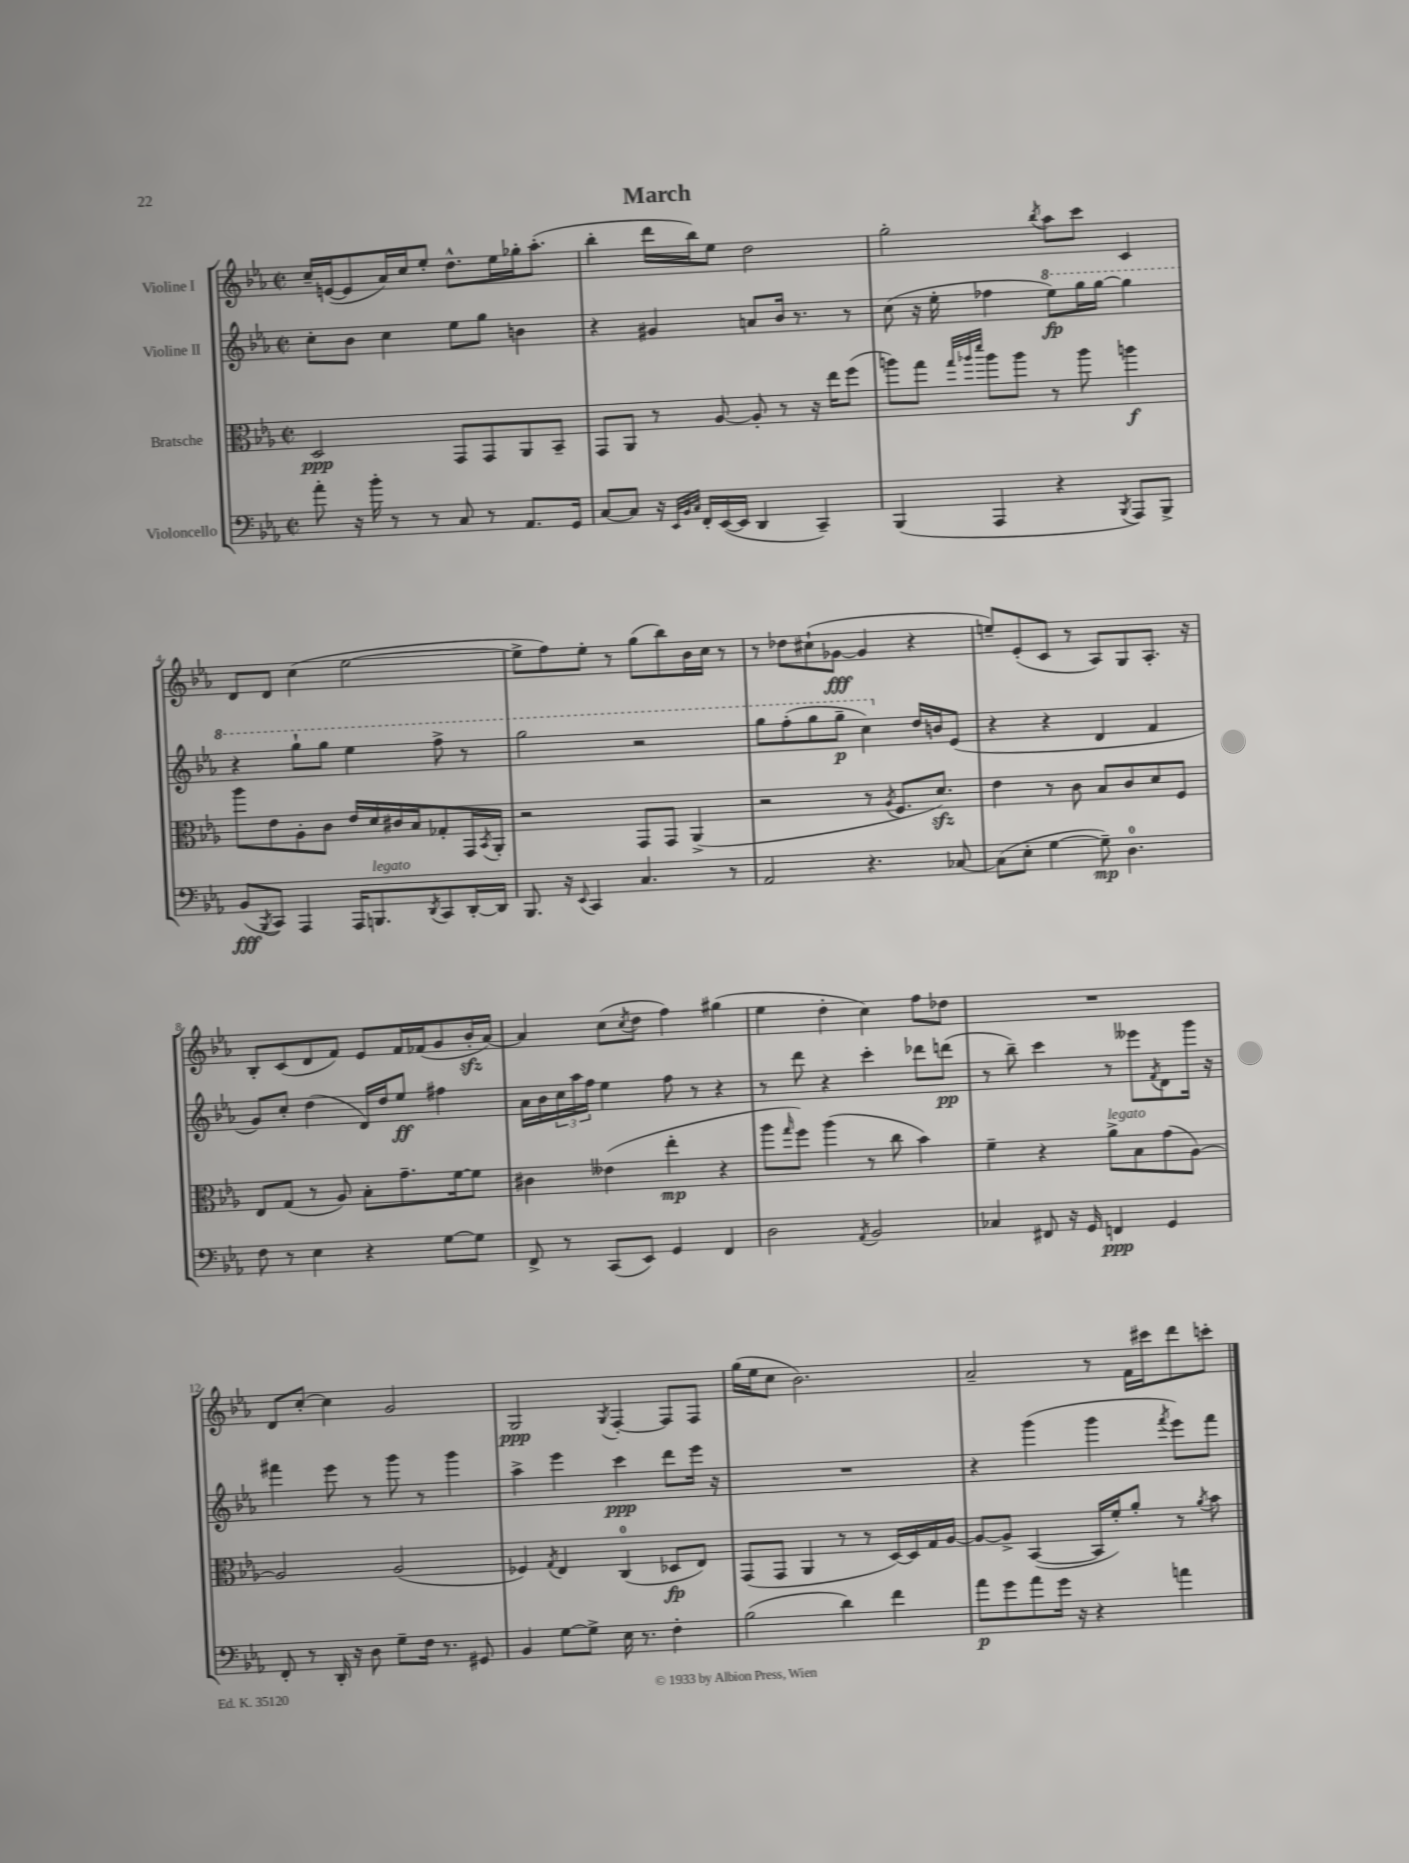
\header { title = "March" }
<<
\new StaffGroup <<
\new Staff = "s0" \with { instrumentName = "Violine I" } {
    \clef treble \key ees \major \defaultTimeSignature \time 2/2
    c''16-- e'16~( e'8 aes'16) c''16 ees''8-. d''8.-^ ees''16 ges''16-. aes''8.-.( |
    bes''4-. d'''16 bes''16) ees''8 d''2 |
    g''2-. \acciaccatura { bes''8 } aes''8 c'''8 c'4 |
    d'8 d'8 c''4( ees''2~ |
    ees''8-> f''8) ees''8-. r8 g''8( bes''8) bes'16 c''16 r8 |
    r8 des''8 cis''8-!( ges'8~\fff ges'4 r4 |
    e''8--) ees'8-.( c'8 r8 aes8) g8 aes8.-. r16 |
    bes8-. c'8( d'8 f'8) ees'8 f'16 fes'16( g'8 bes'16-.\sfz aes'16~) |
    aes'4 c''8( \acciaccatura { c''8 } d''8 f''4) gis''4( |
    ees''4 d''4-. c''4) f''8 des''8 |
    R1 |
    d'8 c''8~-. c''4 g'2 |
    g2\ppp \acciaccatura { g8 } f4~-. f8 f8 |
    g''16( ees''16 c''8 bes'2.) |
    aes'2-- r8 f'16 cis'''16 d'''8 c'''8-. \bar "|." |
}
\new Staff = "s1" \with { instrumentName = "Violine II" } {
    \clef treble \key ees \major \defaultTimeSignature \time 2/2
    c''8-. bes'8 c''4 ees''8 g''8 b'4 |
    r4 gis'4 a'8 bes'16 r8. r8 |
    c''8( r16 ees''16-. fes''4 \ottava #1 ees'''8\fp) g'''16 g'''16~ g'''4 |
    r4 g'''8-! g'''8 ees'''4 f'''8-> r8 |
    g'''2 r2 |
    g'''8 f'''8-.( g'''8 g'''8--\p c'''4) \ottava #0 d''16 b'16 ees'8( |
    r4 r4 d'4 f'4 |
    g'8) c''8-. d''4( d'16) d''16 ees''8\ff fis''4 |
    aes'16 bes'16 \tuplet 3/2 { c''16 aes''16 f''16 } ees''4 f''8 r8 r4 |
    r8 d'''8 r4 c'''4-. des'''8 d'''8\pp( |
    r8 bes''8--) c'''4 r8 eeses'''8 \acciaccatura { f'8 } d'8 g'''16 r16 |
    fis'''4 ees'''8 r8 g'''8 r8 g'''4 |
    aes''4-> ees'''4 c'''4\ppp d'''8 ees'''16 r16 |
    R1 |
    r4 g'''4( g'''4 \acciaccatura { f'''8 } ees'''8) f'''8 \bar "|." |
}
\new Staff = "s2" \with { instrumentName = "Bratsche" } {
    \clef alto \key ees \major \defaultTimeSignature \time 2/2
    d2\ppp g,8 g,8 aes,8 bes,8-- |
    g,8 aes,8 r8 aes8~ aes8-. r8 r16 ees''16 f''8( |
    a''8) g''8 \grace { g''32 aes''32 d'''32 } aes''8 aes''8 r8 aes''8 a''4\f |
    aes''8 ees'8 aes8-. c'8 ees'16 d'16 cis'16 bes16 ges8-. g,16 \acciaccatura { bes,8 } aes,16-. |
    r2 g,8 g,8 aes,4->( |
    r2 r8 \acciaccatura { aes8 } f8. d'8.\sfz) |
    ees'4 r8 c'8 bes8 c'8 d'8 f8 |
    ees8 g8( r8 aes8) bes8-. g'8.-- f'16~ f'8 |
    cis'4 eeses'4( ees''4-.\mp r4 |
    aes''8 \grace { g''16 } f''8) aes''4( r8 c''8 bes'4) |
    f'4-- r4 aes'8->^\markup { \italic "legato" } bes8 g'8( aes8~) |
    aes2 aes2( |
    fes4) \acciaccatura { g8 } ees4 c4-0( des8\fp ees8) |
    g,8( g,8 aes,4 r8 r8 d16~) d16 g16 aes16~ |
    aes8~ aes8-> bes,4~( bes,16 f'16-.) aes'8-. r8 \acciaccatura { aes'8 } bes'8 \bar "|." |
}
\new Staff = "s3" \with { instrumentName = "Violoncello" } {
    \clef bass \key ees \major \defaultTimeSignature \time 2/2
    aes'8-. r16 bes'16-. r8 r8 c8 r8 aes,8. g,16 |
    c8~ c8 r16 \grace { ees,32 bes,32 c32 } f,16-. ees,16~( ees,16 d,4 c,4--) |
    bes,,4( aes,,4 r4 \acciaccatura { bes,,8 } aes,,8) bes,,8-> |
    bes,8\fff( \acciaccatura { bes,,8 } c,8) aes,,4 aes,,16 b,,8.^\markup { \italic "legato" } \acciaccatura { d,8 } c,8 d,16~-. d,16 |
    bes,,8. r16 \appoggiatura { ees,8 } c,4 c4. r8 |
    aes,2 r4. ces8~ |
    ces8( ees8-. g4~ g8--\mp) d4.-0 |
    f8 r8 ees4 r4 g8~ g8 |
    f,8-> r8 c,8( ees,8) g,4 f,4 |
    d2 \acciaccatura { aes,8 } bes,2 |
    ces4 fis,8 r16 g,16 f,4\ppp g,4 |
    f,8-. r8 d,16-. r16 d8 g8-- f16 r8. gis,8 |
    bes,4 g8~ g8-> ees16 r8. f4-. |
    bes2( d'4) f'4 |
    aes'8\p g'8 aes'8 g'16 r16 r4 a'4 \bar "|." |
}
>>
>>
